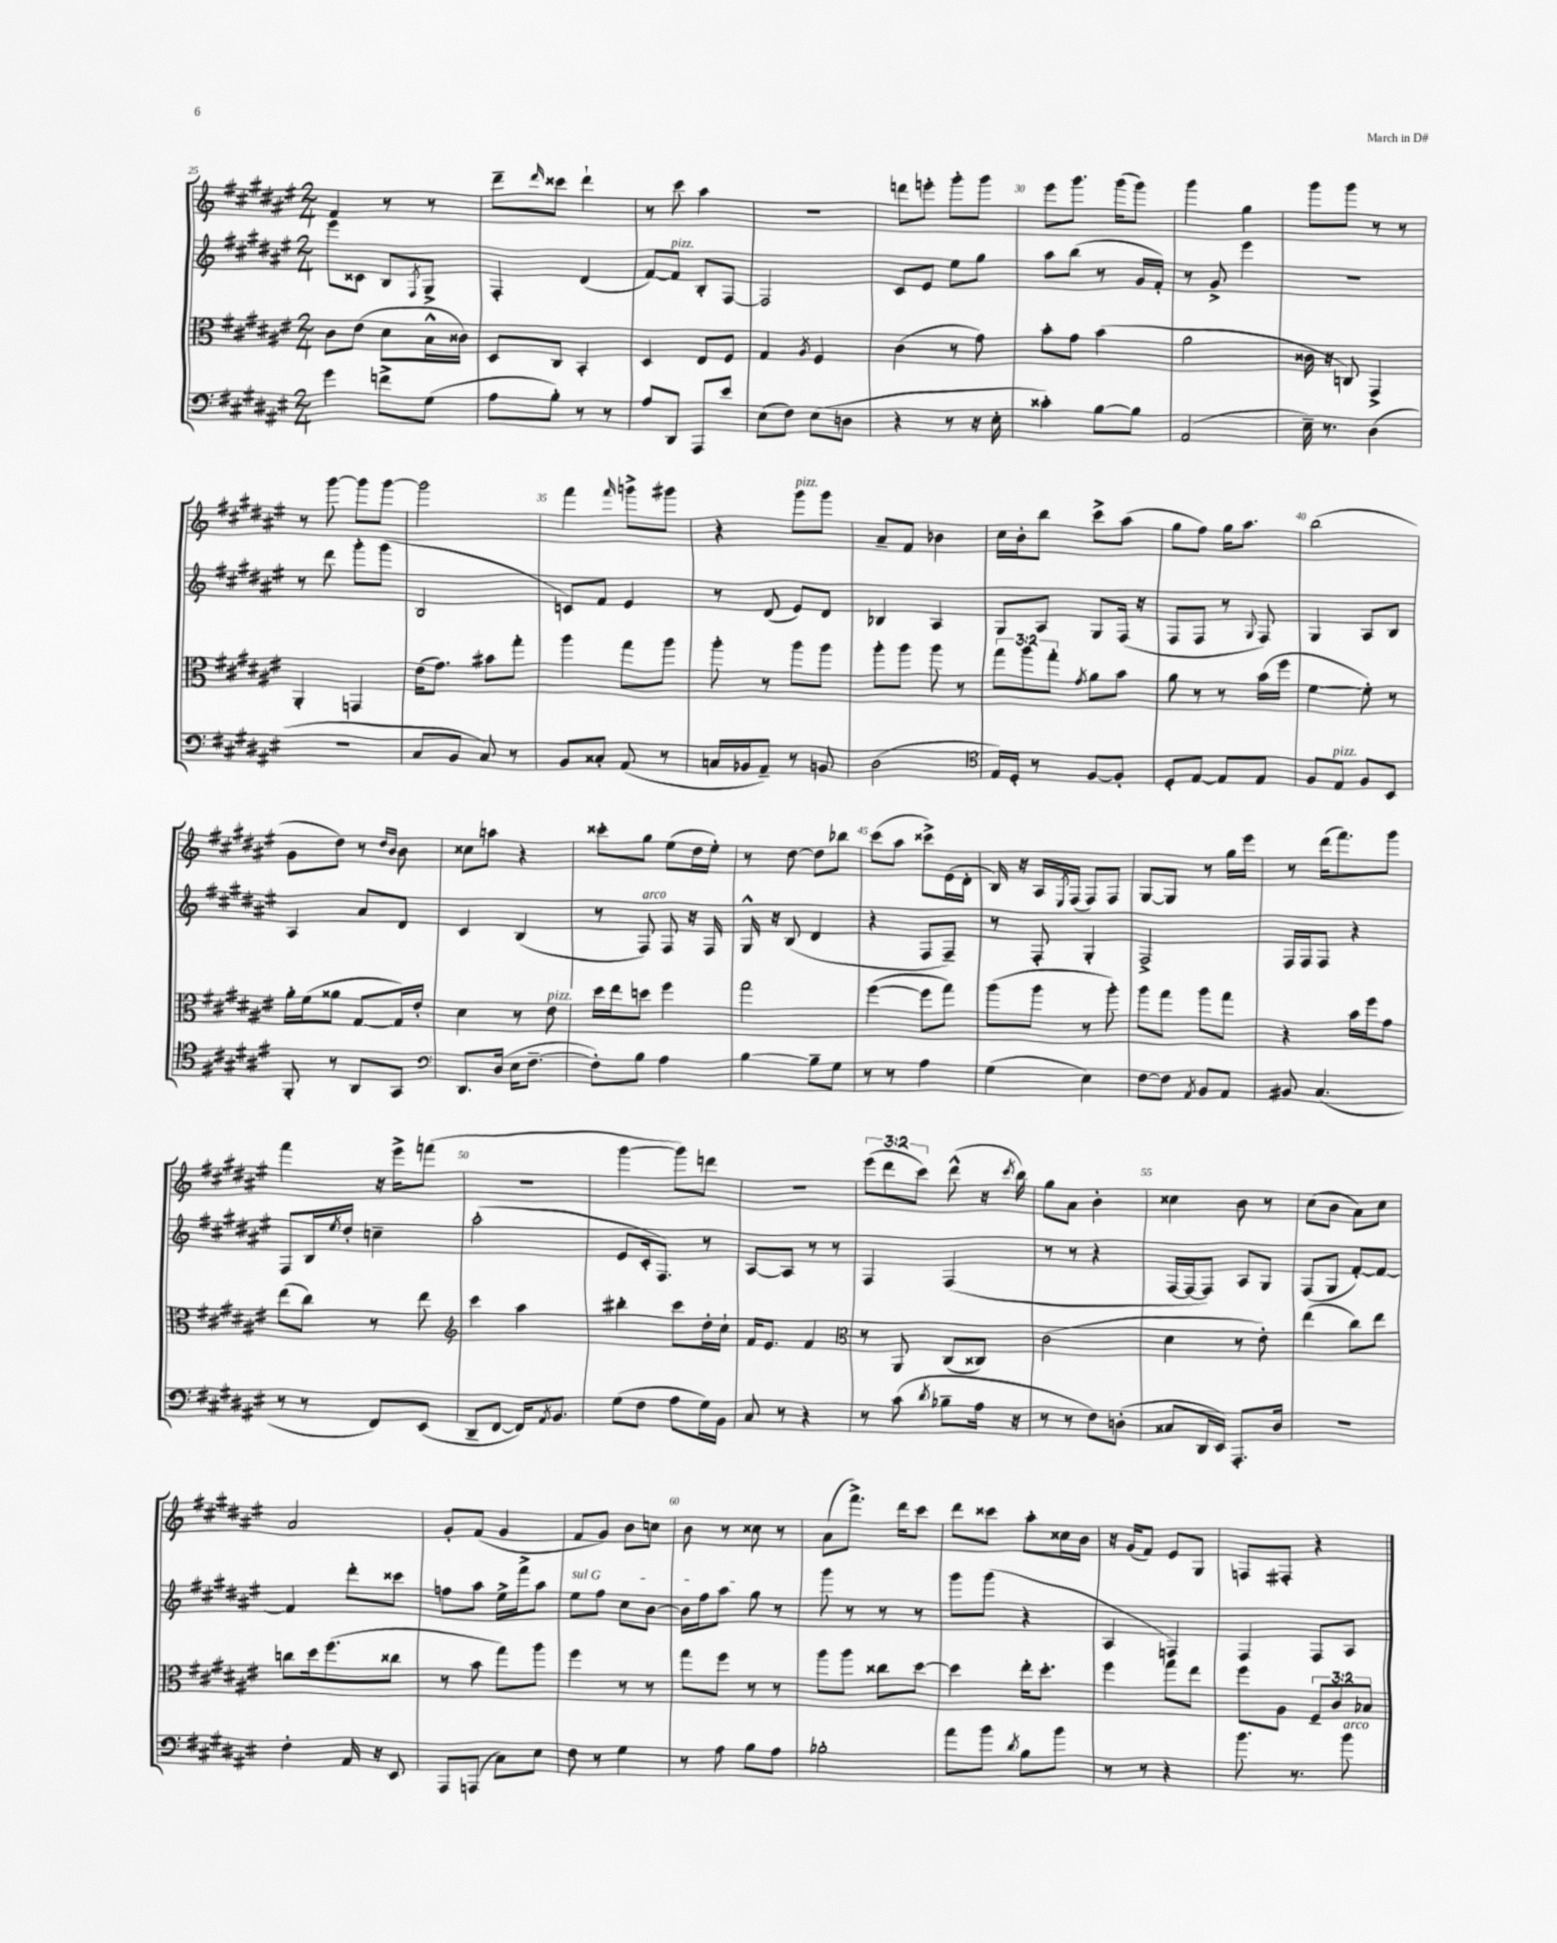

**kern	**kern	**kern	**kern
*part4	*part3	*part2	*part1
*staff4	*staff3	*staff2	*staff1
*clefF4	*clefC3	*clefG2	*clefG2
*k[f#c#g#d#a#e#]	*k[f#c#g#d#a#e#]	*k[f#c#g#d#a#e#]	*k[f#c#g#d#a#e#]
*M2/4	*M2/4	*M2/4	*M2/4
=25	=25	=25	=25
4g#\	8c#\L	8eee#\L	4f#/
.	(8e#\J	8c##X\J	.
8fn^\L	8d#\L	8B/L	8r
.	.	8qF#/	.
(8G#\J	16B^^\L	8G#^/J	8r
.	16c##X\JJ)	.	.
=26	=26	=26	=26
8A#\L	8D#/L	4F#'/	8ddd#~\L
.	.	.	16qqddd#/
8B'\J)	8C#/J	.	8ccc##X\J
8r	4BB'/	(4d#/	4ddd#`\
8r	.	.	.
=27	=27	=27	=27
8A#/L	4D#/	[8f#/L)	8r
!	!	!LO:TX:a:i:t=pizz.	!
8DD#/J	.	8f#/J]	8ccc#\
8AAA#/L	8E#/L	8B'/L	4aa#\
8e#/J	8F#/J	[8F#/J	.
=28	=28	=28	=28
(8E#\L	4G#/	2F#/]	2r
8F#\J)	.	.	.
.	8qA#/	.	.
(8E#\L	4F#/	.	.
8Dn\J	.	.	.
=29	=29	=29	=29
4r	(4c#\	8c#/L	8dddn\L
.	.	8e#/J	8eeen'\J
8r	8r	8ee#\L	8ggg#'\L
16r	8g#\)	8gg#\J	8ggg#\J
16E#'\	.	.	.
=30	=30	=30	=30
4c##X'\)	8b'\L	8aa#\L	8eee#\L
.	8g#\J	(8bb\J	8.ggg#\J
[8B\L	(4b\	8r	.
.	.	.	(16ggg#\KL
8B\J]	.	16g#/LL	8ggg#\J)
.	.	16f#'/JJ)	.
=31	=31	=31	=31
(2AA#/	2a#\	8r	4ggg#\
.	.	8g#^/	.
.	.	4eee#\	4gg#\
=32	=32	=32	=32
16E#~\)	16c##X\	2r	8ggg#\L
8.r	16r	.	.
.	8Cn/)	.	8ggg#\J
(4D#\	4GG#^/	.	8r
.	.	.	8r
!!LO:LB:g=z
=33	=33	=33	=33
2r	4AA#'/	8r	8r
.	.	8ddd#\	[8ggg#\
.	4GGn/	8ggg#'\L	8ggg#\L]
.	.	(8ggg#\J	[8ggg#\J
=34	=34	=34	=34
8C#/L	(16e#\KL	2B/	2ggg#\]
.	8.g#\J)	.	.
8BB/J	.	.	.
8C#/)	8b#X\L	.	.
8r	8gg#'\J	.	.
=35	=35	=35	=35
8BB/L	4aa#\	8cn/L)	4fff#\
8C##X'/J	.	8f#/J	.
.	.	.	16qqfff#/
(8AA#/	8gg#\L	4e#/	8gggn^\L
8r	8aa#\J	.	8ggg#X\J
=36	=36	=36	=36
16Cn/LL	8aa#'\	8r	4r
16BB-X/J	.	.	.
8AA#~/J)	8r	(8d#/	.
!	!	!	!LO:TX:a:i:t=pizz.
8r	8aa#\L	8e#/L)	8ggg#\L
8BBn/	8aa#\J	8d#/J	8ggg#\J
=37	=37	=37	=37
(2D#\	8aa#'\L	4B-X/	8a#~/L
.	8aa#\J	.	8f#/J
.	8aa#\	4A#/	4b-X\
.	8r	.	.
=38	=38	=38	=38
*clefC4	*	*	*
16E#/LL)	12gg#\L	8G#/L	16cc#\LL
16D#'/JJ	.	.	16b'\J
.	12aa#\	.	.
8r	.	8A#/J	8bb\J
.	12gg#'\J	.	.
.	8qg#/	.	.
[8F#/L	8a#\L	8G#/L	8ccc#^\L
8F#'/J]	8b\J	(16F#/Jk	(8aa#\J
.	.	16r	.
=39	=39	=39	=39
8D#'/L	8a#\	8F#/L	8gg#\L
[8E#/J	8r	8F#/J	8ff#\J)
8E#/L]	8r	8r	16gg#\KL
.	.	.	8.aa#\J
.	.	8qqG#/	.
8E#/J	(16b\LL	8F#/)	.
.	16ff#\JJ	.	.
=40	=40	=40	=40
8F#/L	[4f#\	4G#/	(2bb\
!LO:TX:a:i:t=pizz.	!	!	!
8E#/J	.	.	.
8F#/L	8f#'\])	8A#/L	.
8BB/J	8r	8B/J	.
!!LO:LB:g=z
=41	=41	=41	=41
8FF#'/	16a#'\LL	4A#/	8g#\L
.	(16f#\J	.	.
8r	8a##X\J	.	8dd#\J)
8AA#/L	[8G#/L	8a#/L	8r
.	.	.	16qqdd#/LL
.	.	.	16qqb/JJ
8GG#/J	16G#/L])	8d#/J	8b\
.	16e#'/JJ	.	.
=42	=42	=42	=42
*clefF4	*	*	*
8.DD#/L	4d#\	4c#/	8cc##X\L
.	.	.	8aan\J
(16D#/Jk	.	.	.
16E#\KL	8r	(4B/	4r
[8.F#~\J	.	.	.
!	!LO:TX:a:i:t=pizz.	!	!
.	8e#\	.	.
=43	=43	=43	=43
8F#'\L])	16dd#\LL	8r	8ccc##X'\L
.	16ee#\J	.	.
!	!	!LO:TX:a:i:t=arco	!
8B\J	8ddn\J	8F#/)	8gg#\J
4A#\	4ff#\	8F#/	(8ee#\L
.	.	16r	16dd#\L
.	.	16F#/	16ee#'\JJ)
=44	=44	=44	=44
[4B\	2gg#\	16G#^^/	8r
.	.	16r	.
.	.	(8B/	[8dd#\
8B~\L]	.	4d#/	8dd#\L]
8G#\J	.	.	8bb-X\J
=45	=45	=45	=45
8r	([4ff#\	4r	(8ccc#\L
8r	.	.	8aa#\J
4A#\	8ff#\L]	8F#/L	8ccc##X^\L)
.	8gg#\J)	8F#~/J)	(16e#\L
.	.	.	16d#'\JJ
=46	=46	=46	=46
(4G#\	(8aa#\L	8r	16B/)
.	.	.	16r
.	8aa#\J	8F#'/	16A#/LL
.	.	.	8qE#/
.	.	.	(16F#/JJ
4E#\)	8r	4G#'/	8F#/L)
.	8aa#'\)	.	8F#/J
=47	=47	=47	=47
[8F#\L	8aa#\L	2F#^/	[8G#/L
8F#\J]	8gg#\J	.	8G#/J]
8qAA#/	.	.	.
8BB/L	8aa#\L	.	8r
8AA#/J	8gg#\J	.	16gg#\LL
.	.	.	16eee#\JJ
=48	=48	=48	=48
8BB#X/	4r	16F#/LL	8r
.	.	16F#/J	.
(4.C#/	.	8F#/J	(16ddd#\KL
.	.	.	8.fff#\)
.	16b\LL	4r	.
.	16ff#\J	.	.
.	8g#\J	.	8ggg#\J
!!LO:LB:g=z
=49	=49	=49	=49
8r	(8ee#\L	8F#/L	4fff#\
8r	8cc#\J)	16B/L	.
.	.	8qee#/	.
.	.	16dd#'/JJ	.
8FF#/L)	8r	4ccn~\	16r
.	.	.	16eee#^\KL
(8EE#/J	8ee#\	.	(8fffn\J
=50	=50	=50	=50
*	*clefG2	*	*
8DD#~/L	4ccc#\	(2aa#'\	2r
[8FF#/J	.	.	.
16FF#/KL])	4aa#\	.	.
8qAA#/	.	.	.
8.BB/J	.	.	.
=51	=51	=51	=51
(8G#\L	4bb#X'\	8e#/L	[4ggg#\
8F#\J	.	16c#'/k	.
.	.	8.F#/J)	.
8A#\L	8ccc#\L	.	8ggg#\L])
16G#\L)	16dd#'\L	8r	8dddn\J
16BB\JJ	16cc#`\JJ	.	.
=52	=52	=52	=52
8C#/	16f#/KL	[8A#/L	2r
.	8.e#/J	.	.
8r	.	8A#/J]	.
4r	4f#/	8r	.
.	.	8r	.
=53	=53	=53	=53
*	*clefC3	*	*
8r	8r	4F#/	(12eee#\L
.	.	.	12ddd#\
(8c#\	8AA#/	.	.
.	.	.	12ccc#\J)
8qd#/	.	.	.
8B-X~\L	(8C#/L	(4F#/	(8ddd#^^\
16A#\Jk	8C##X/J)	.	16r
.	.	.	8qccc#/
16r	.	.	16bb\)
=54	=54	=54	=54
8r	(2c#\	8r	8gg#\L
8r	.	8r	8a#\J
8F#\L)	.	4r	4b'\
(8Dn'\J	.	.	.
=55	=55	=55	=55
8C##X/L	4d#\	[16F#/LL	4cc##X\
.	.	16F#/J_	.
16DD#/L	.	8F#/J])	.
16EE#/JJ)	.	.	.
8.AAA#'/L	8r	8A#/L	8b\
.	8e#'\)	8G#/J	8r
16D#/Jk	.	.	.
=56	=56	=56	=56
2r	(4ee#\	(8F#/L	(8cc#\L
.	.	8G#/J	8b\J
.	8cc#\L)	[8f#'/L)	8a#\L)
.	8ee#\J	8f#/J_	8cc#\J
!!LO:LB:g=z
=57	=57	=57	=57
4F#'\	8ccn\L	4f#/]	2a#/
.	16dd#\k	.	.
.	(8.ff#\	.	.
16AA#/	.	8ddd#'\L	.
16r	.	.	.
8EE#/	8cc##X\J	8ccc##X\J	.
=58	=58	=58	=58
8AAA#/L	8r	8ffn\L	8g#'/L
(8AAAn/J	8b\	8aa#\J	(8f#/J
8C#\L)	8gg#\L)	16ee#^\LL	4g#/
.	.	16fff#^\J	.
8E#\J	8aa#\J	8aa#\J	.
=59	=59	=59	=59
!	!	!LO:TX:a:i:t=sul G	!
8F#\	4ff#\	8ee#\L	8f#/L
8r	.	8ff#\J	8g#/J)
4G#\	8r	8cc#\L	8b\L
.	8r	[8b\J	8ccn\J
=60	=60	=60	=60
8r	8gg#\L	16b\LL]	8b\
.	.	16ff#\J	.
8A#\	8ff#\J	8aa#\J	8r
8B\L	8r	8gg#\	8cc##X\
8A#\J	8r	8r	8r
=61	=61	=61	=61
2B-X'\	8aa#\L	8ggg#\	(8a#\L
.	8aa#\J	8r	8.fff#^\J)
.	8cc##X\L	8r	.
.	.	.	16ddd#\KL
.	[8dd#\J	8r	8ccc#\J
=62	=62	=62	=62
8a#\L	4dd#\]	8ggg#\L	8ddd#\L
8b\J	.	(8ggg#\J	8ccc##X\J
8qd#/	.	.	.
8B\L	16ee#'\KL	4r	8aa#'\L
.	8.dd#'\J	.	.
8b\J	.	.	16cc##X\L
.	.	.	16b\JJ
=63	=63	=63	=63
8r	4ff#\	4A#/	16r
.	.	.	(16g#/KL
8r	.	.	8f#/J)
4r	8gg#\L	4Fn/)	8e#/L
.	8ee#\J	.	8G#/J
=64	=64	=64	=64
8.b\	8ff#\L	4F#/	8Fn/L
.	8A#\J	.	8F#X'/J
8.r	.	.	.
.	12F#~/L	8F#/L	4r
.	12c#/	.	.
!LO:TX:a:i:t=arco	!	!	!
8b\	.	8A#/J	.
.	12B-X/J	.	.
==	==	==	==
*-	*-	*-	*-
